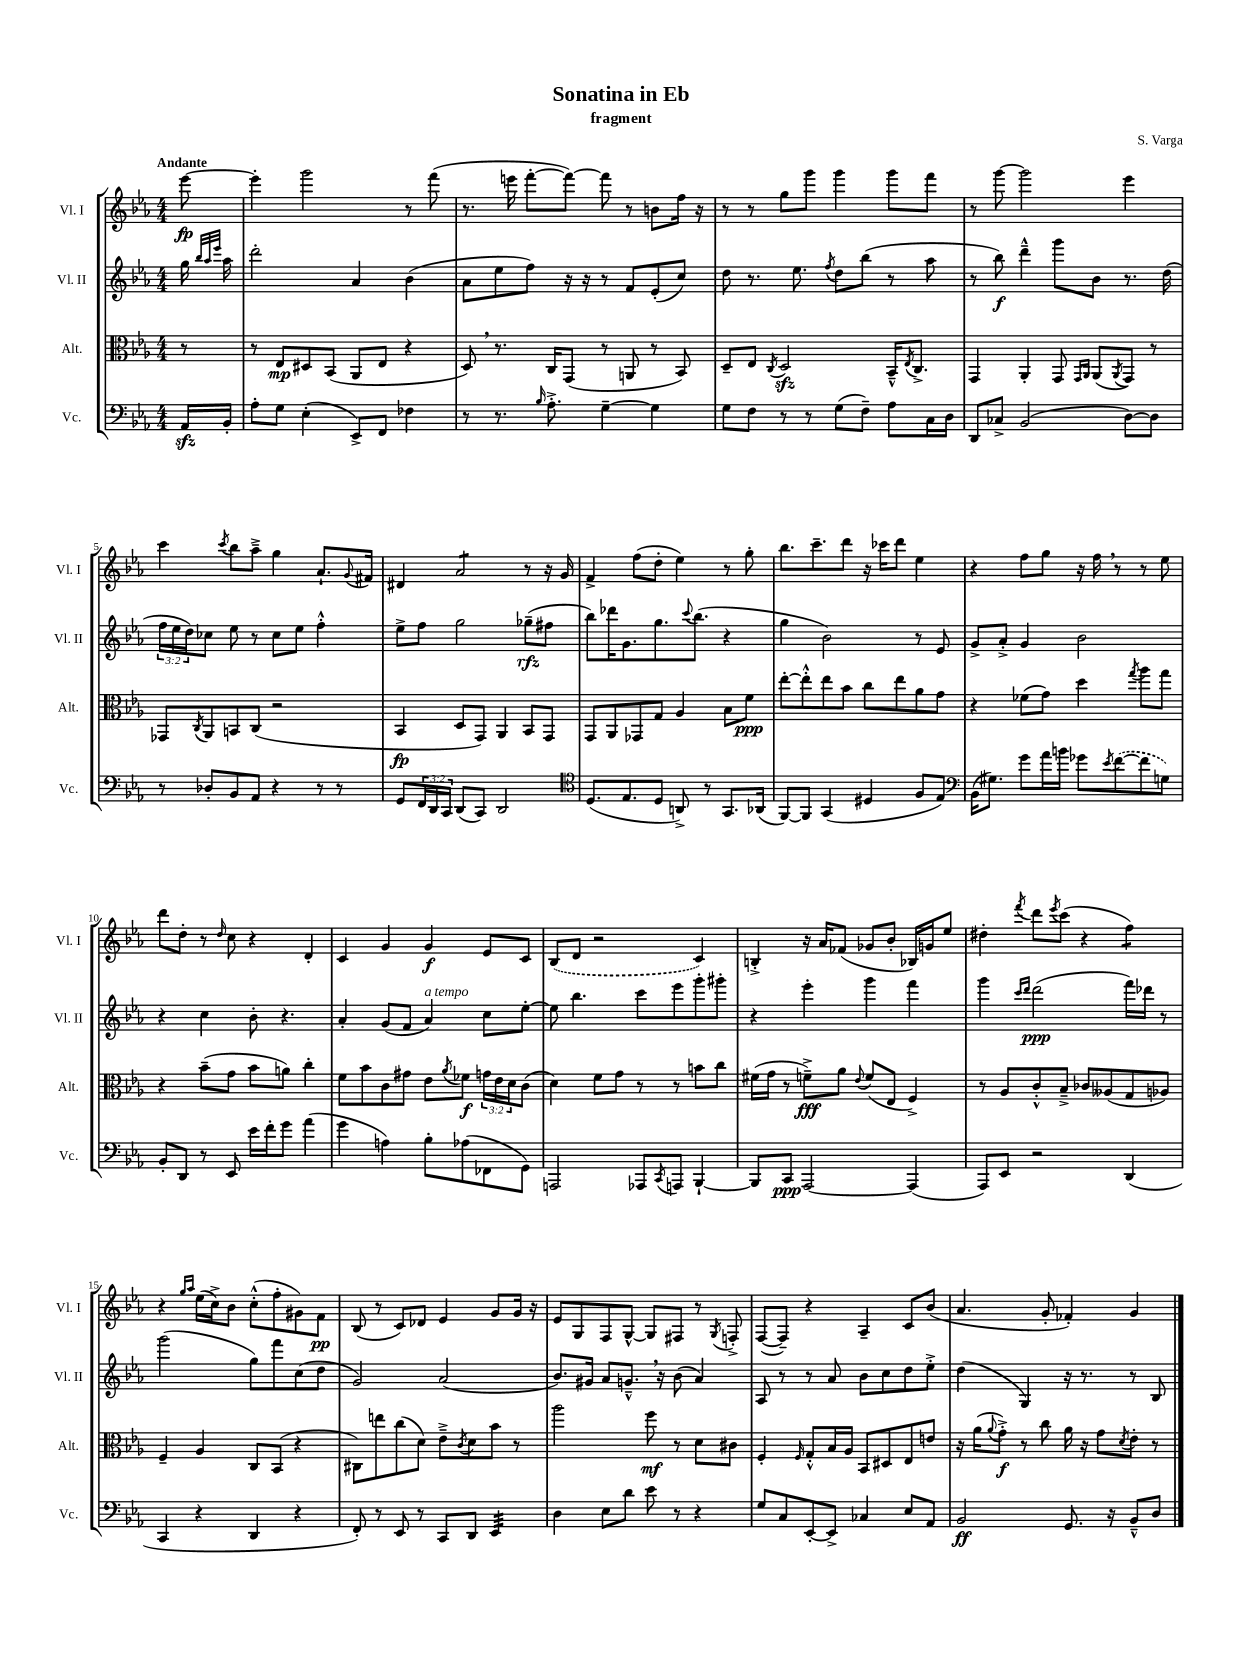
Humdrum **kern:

**kern	**kern	**kern	**kern
*staff4	*staff3	*staff2	*staff1
*clefF4	*clefC3	*clefG2	*clefG2
*k[b-e-a-]	*k[b-e-a-]	*k[b-e-a-]	*k[b-e-a-]
*M4/4	*M4/4	*M4/4	*M4/4
16AA-	8r	16gg	[8eee-
.	.	32qqbb-	.
.	.	32qqaa-	.
.	.	32qqeee-	.
16BB-'	.	16aa-	.
=	=	=	=
8A-'	8r	2ddd'	4eee-']
8G	8E-	.	.
(4E-'	8D#	.	2ggg
.	(8BB-	.	.
8EE-^)	8AA-	4a-	.
8FF	8E-	.	.
4F-	4r	(4b-	8r
.	.	.	(8fff
=	=	=	=
8r	8D)	8a-	8.r
8.r	8.r	8ee-	.
.	.	.	16eee
.	.	8ff)	[8fff'
16qqB-	.	.	.
8.A-'^	16C	.	.
.	(8GG	16r	8fff_)
.	.	16r	.
[4G~	8r	8r	8fff]
.	8AA	8f	8r
4G]	8r	(8e-'	8b
.	8BB-)	8cc)	16ff
.	.	.	16r
=	=	=	=
8G	8D~	8dd	8r
8F	8E-	8.r	8r
.	8qC	.	.
8r	2D	.	8gg
.	.	8.ee-	.
8r	.	.	8ggg
.	.	8qff	.
(8G	.	8dd	4ggg
8F~)	.	(8bb-	.
8A-	16BB-~^^	8r	8ggg
.	8qE-	.	.
.	8.C^	.	.
16C	.	8aa-	8fff
16D	.	.	.
=	=	=	=
8DD	4GG	8r	8r
8C-^	.	8bb-)	[8ggg
(2BB-	4AA-'	4ddd~^^	2ggg]
.	8GG	8ggg	.
.	16qqGG	.	.
.	16qqAA-	.	.
.	(8AA-	8b-	.
.	8qAA-	.	.
[8D)	8GG)	8.r	4eee-
8D]	8r	.	.
.	.	(16dd	.
=	=	=	=
8r	8GG-	24ff	4ccc
.	.	24ee-	.
.	.	24dd)	.
.	8qC	.	.
8D-'	8AA-	8cc-	.
.	.	.	8qccc
8BB-	8BB	8ee-	8bb-
8AA-	(8C	8r	8aa-~^
4r	2r	8cc-	4gg
.	.	8ee-	.
8r	.	4ff'^^	8.a-`
8r	.	.	.
.	.	.	8qqg
.	.	.	16f#
=	=	=	=
8GG	4BB-	8ee-^	4d#
24FF	.	8ff	.
24DD	.	.	.
24CC	.	.	.
(8DD	8D	2gg	2a-
8CC)	8GG)	.	.
2DD	4AA-	.	.
.	8BB-	(8gg-~	8r
.	8GG	8ff#	16r
.	.	.	16g
=	=	=	=
*clefC4	*	*	*
(8.D	8GG	8bb-)	4f^
.	8AA-	16ddd-	.
8.E-	.	8.g	.
.	8GG-	.	(8ff
8D	8G	8.gg	8dd'
8AA^)	4A-	.	4ee-)
.	.	8qqccc	.
.	.	(8.bb-	.
8r	.	.	.
8.GG	8B-	4r	8r
.	8f	.	8gg'
(16AA-	.	.	.
=	=	=	=
[8FF)	[8ee-'	4gg	8.bb-
8FF]	8ee-'^^]	.	.
.	.	.	8.ccc~
(4GG	8ee-	2b-)	.
.	8b-	.	8ddd
4D#	8cc	.	16r
.	.	.	16ccc-
.	8ee-	.	8ddd
8F	8a-	8r	4ee-
8E-)	8g	8e-	.
=	=	=	=
*clefF4	*	*	*
(16BB-	4r	8g^	4r
8.G#)	.	.	.
.	.	8a-'^	.
8g	(8f-	4g	8ff
16a-	8g)	.	8gg
16b	.	.	.
8g-	4dd	2b-	16r
.	.	.	16ff
8qe-	.	.	.
([8f	.	.	8r
.	8qgg	.	.
8f]	8aa-	.	8r
8G)	8gg	.	8ee-
=	=	=	=
8BB-'	4r	4r	8ddd
8DD	.	.	8dd'
8r	(8b-~	4cc	8r
.	.	.	16qqdd
8EE-	8g	.	8cc
16e-	8b-	8b-'	4r
16f'	.	.	.
8g	8a)	4.r	.
(4a-	4cc'	.	4d'
=	=	=	=
4g	8f	4a-'	4c
.	8b-	.	.
4A)	8c	(8g	4g
.	8g#	8f	.
8B-'	8e-	4a-)	4g
.	8qa-	.	.
(8A-	8f-	.	.
8FF-	24g	8cc	8e-
.	24e-	.	.
.	24d	.	.
8GG)	(8c	[8ee-'	8c
=	=	=	=
2AAA	4d)	8ee-]	(8B-
.	.	4.bb-	8d
.	8f	.	2r
.	8g	.	.
8AAA-	8r	8ccc	.
8qCC	.	.	.
8AAA	8r	8eee-	.
[4BBB-`	8b	8ggg'	4c)
.	8cc	8ggg#'	.
=	=	=	=
8BBB-]	(16f#	4r	4B'^
.	16g	.	.
8CC	8r	.	.
[2AAA-	8f~^)	4eee-'	16r
.	.	.	16a-
.	8a-	.	(8f-
.	8qqe-	.	.
.	(8f	4ggg	8g-
.	8E-	.	8b-'
(4AAA-]	4F^)	4fff	16B-)
.	.	.	16g
.	.	.	8ee-
=	=	=	=
8AAA-)	8r	4ggg	4dd#'
8EE-	8A-	.	.
.	.	16qqccc	.
.	.	16qqddd	8qfff
2r	8c'^^	(2ddd	8ddd
.	.	.	8qeee-
.	8B-~^	.	(8ccc
.	8c-	.	4r
.	(8A--	.	.
(4DD	8G	16fff)	4ff)
.	.	16ddd-	.
.	8A-)	8r	.
=	=	=	=
4CC	4F~	(2ggg	4r
.	.	.	16qqgg
.	.	.	16qqaa-
4r	4A-	.	(16ee-
.	.	.	16cc^)
.	.	.	8b-
4DD	8C	8gg)	(8cc'^^
.	(8BB-	8fff	8ff'
4r	4r	(8cc	8g#)
.	.	8dd	8f
=	=	=	=
8FF')	8C#)	2g)	(8B-
8r	8ee	.	8r
8EE-	(8cc	.	8c)
8r	8d)	.	8d-
8CC	8e-~^	(2a-	4e-
.	8qc	.	.
8DD	8d	.	.
4EE-	8b-	.	8g
.	8r	.	16g
.	.	.	16r
=	=	=	=
4D	2aa-	8.b-)	8e-
.	.	.	8G
.	.	16g#	.
8E-	.	8a-	8F
8d	.	8.g~^^	[8G^^
8e-	8ff	.	8G]
.	.	16r	.
8r	8r	(8b-	8F#
4r	8d	4a-)	8r
.	.	.	8qG
.	8c#	.	8F'^
=	=	=	=
8G	4F'	8A-	([8F
8C	.	8r	8F~])
.	16qqF	.	.
[8EE-'	8G'^^	8r	4r
8EE-^]	16B-	8a-	.
.	16A-	.	.
4C-	8BB-	8b-	4A-~
.	8D#	8cc	.
8E-	8E-	8dd	8c
8AA-	8e	8ee-'^	(8b-
=	=	=	=
2BB-	16r	(4dd	4.a-
.	(16a-	.	.
.	8qqa-	.	.
.	8g'^)	.	.
.	8r	4G)	.
.	8cc	.	8g'
8.GG	16a-	16r	4f-')
.	16r	8.r	.
.	8g	.	.
16r	.	.	.
.	8qd	.	.
8BB-~^^	8e-'	8r	4g
8D	8r	8B-	.
==	==	==	==
*-	*-	*-	*-
